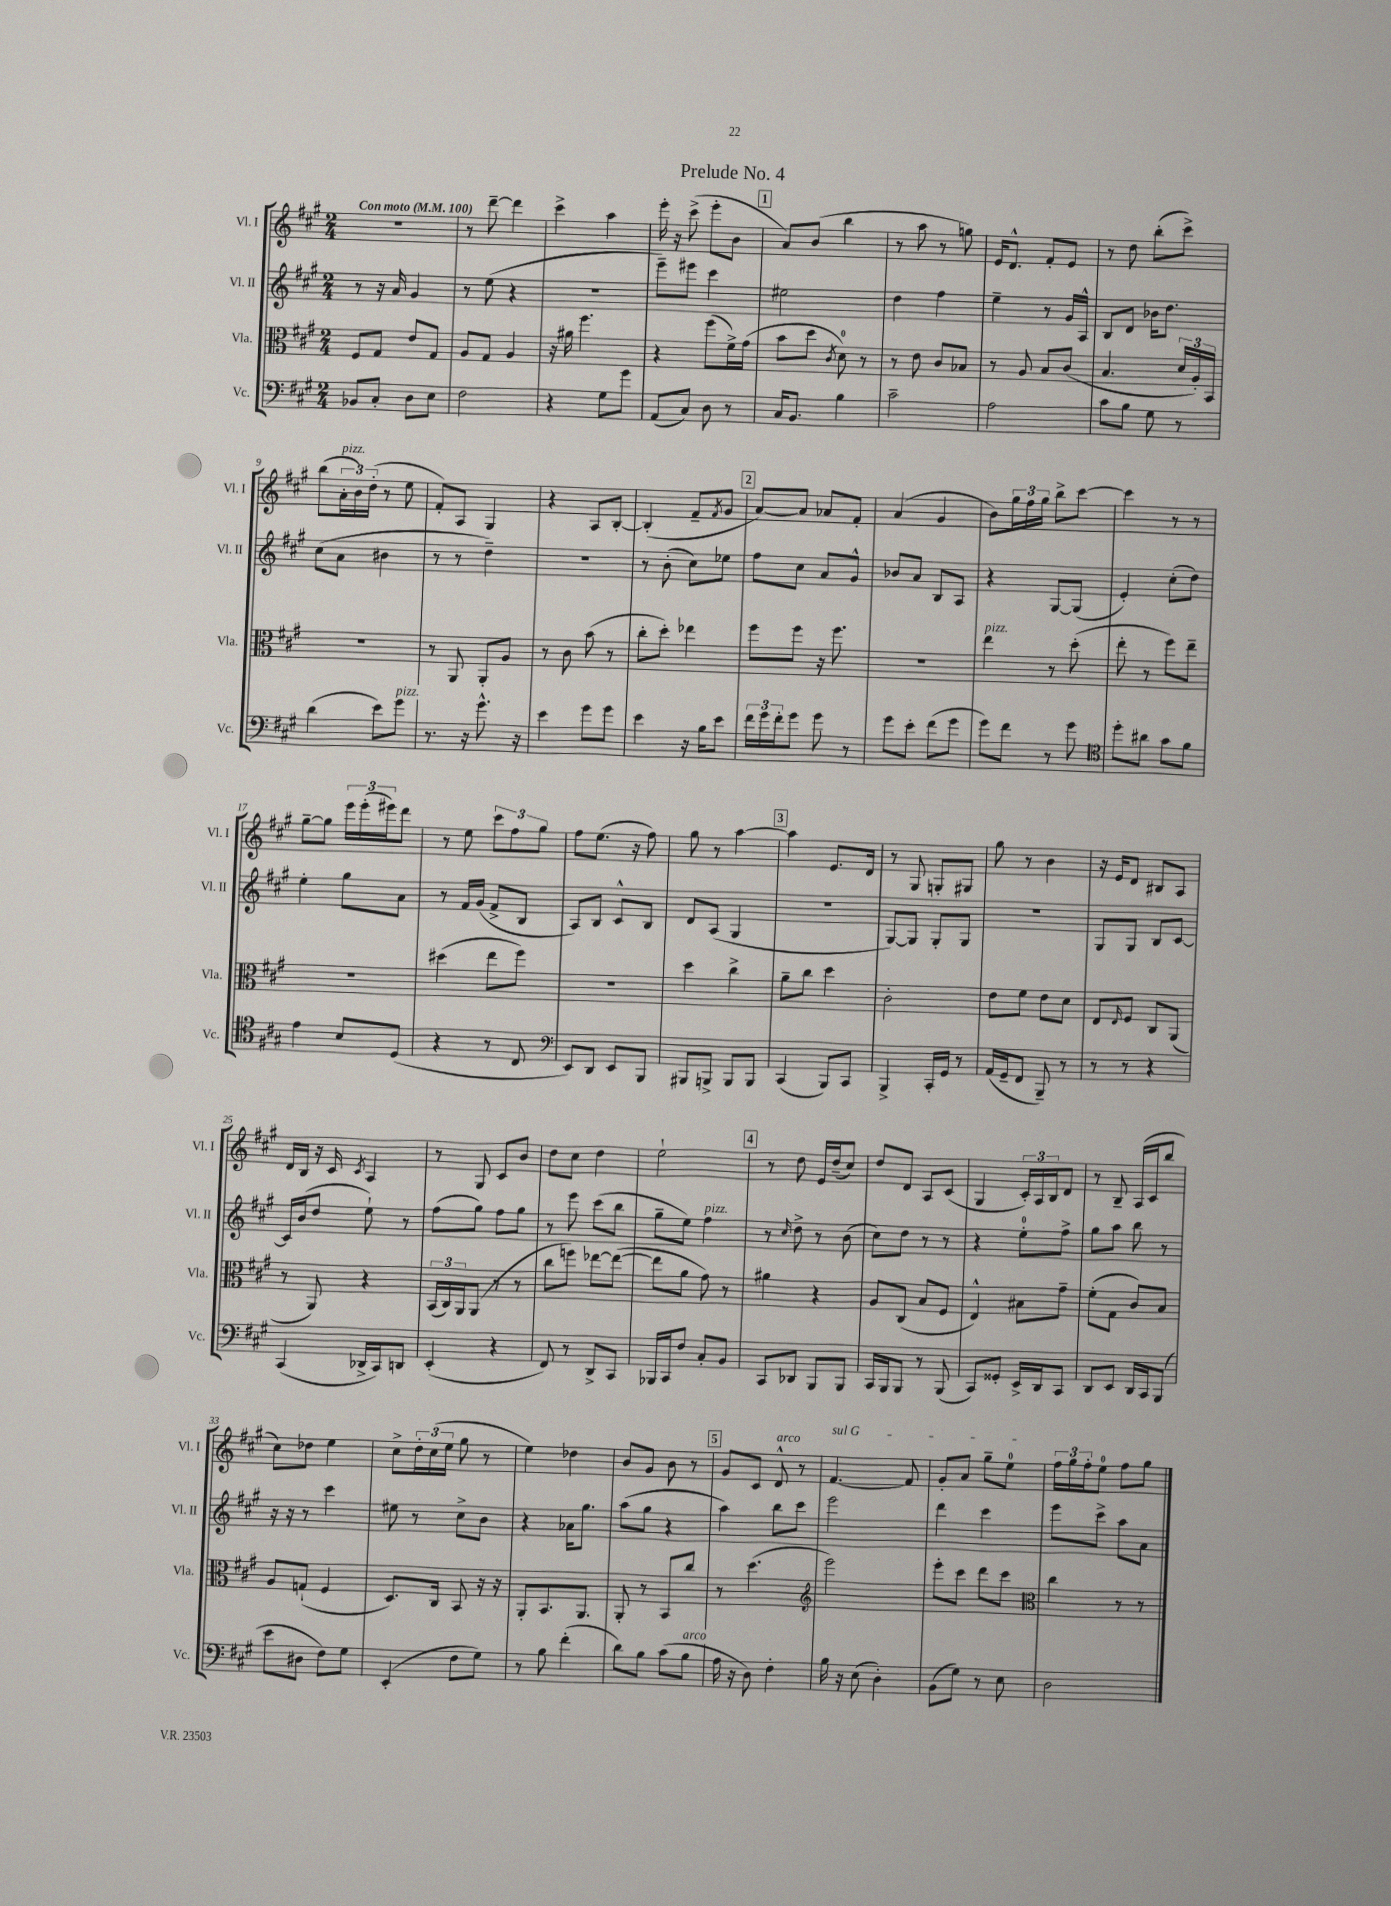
\header { title = "Prelude No. 4" }
<<
\new StaffGroup <<
\new Staff = "s0" \with { instrumentName = "Vl. I" shortInstrumentName = "Vl. I" } {
    \clef treble \key a \major \numericTimeSignature \time 2/4 \tempo "Con moto" 4 = 100
    r2 |
    r8 d'''8~-- d'''4 |
    cis'''4-> a''4 |
    e'''16-. r16 cis'''8->( e'''8-. b'8 |
    \mark \markup { \box "1" } a'8) b'8( b''4 |
    r8 a''8 r8 g''8) |
    e'16 d'8.-^ fis'8-. e'8 |
    r8 d''8 b''8-.( cis'''8->) |
    b''8( \tuplet 3/2 { a'16-.^\markup { \italic "pizz." } b'16) d''16-.( } r8 e''8 |
    fis'8-.) a8 gis4 |
    r4 a8 b8~-. |
    b4-.( fis'8-- \acciaccatura { fis'8 } gis'8 |
    \mark \markup { \box "2" } a'8~) a'8 aes'8 fis'8-. |
    a'4( gis'4 |
    b'8) \tuplet 3/2 { gis''16 fis''16 gis''16 } b''8-> cis'''8~ |
    cis'''4 r8 r8 |
    gis''8~-- gis''8 \tuplet 3/2 { e'''16 e'''16-.( eis'''16) } d'''8 |
    r8 e''8 \tuplet 3/2 { cis'''8 fis''8 gis''8 } |
    fis''8 e''8.( r16 fis''8) |
    gis''8 r8 a''4~ |
    \mark \markup { \box "3" } a''4 e'8. d'16 |
    r8 gis8 g8-. gis8 |
    gis''8 r8 b'4 |
    r16 e'16 d'8 bis8 a8 |
    d'16 b16 r16 cis'16 \acciaccatura { cis'8 } a4 |
    r8 gis8 cis'8 b'8 |
    d''8 cis''8 d''4 |
    e''2-! |
    \mark \markup { \box "4" } r8 d''8 e'16 d''16--( cis''8) |
    d''8 d'8 a8 cis'8( |
    gis4 \tuplet 3/2 { cis'16-.) a16 b16 } d'8 |
    r8 b8-- a16( cis'16 b''8 |
    cis''8) des''8 e''4 |
    cis''8-> \tuplet 3/2 { d''16-. cis''16( e''16 } gis''8 r8 |
    e''4) des''4 |
    b'8 gis'8 b'8 r8 |
    \mark \markup { \box "5" } gis'8 cis'8 d'8-^^\markup { \italic "arco" } r8 |
    \once \override TextSpanner.bound-details.left.text = \markup { \italic "sul G" } fis'4.~\startTextSpan fis'8 |
    gis'8-. a'8 gis''8-- e''8-0\stopTextSpan |
    \tuplet 3/2 { fis''16 gis''16 fis''16-. } e''8-0 fis''8 gis''8 \bar "|." |
}
\new Staff = "s1" \with { instrumentName = "Vl. II" shortInstrumentName = "Vl. II" } {
    \clef treble \key a \major \numericTimeSignature \time 2/4
    r8 r16 a'16 gis'4 |
    r8 e''8( r4 |
    R2 |
    e'''8--) eis'''8 cis'''4 |
    \mark \markup { \box "1" } eis''2 |
    d''4 fis''4 |
    e''4-- r8 gis'16 a16-^ |
    b8 d'8 bes'16 d''8. |
    cis''8( a'8 bis'4 |
    r8 r8 d''4--) |
    r2 |
    r8 b'8-.( cis''8) ees''8 |
    \mark \markup { \box "2" } fis''8 cis''8 a'8 gis'8-^ |
    bes'8 a'8 b8 a8 |
    r4 gis8~ gis8( |
    e'4-.) cis''8-.( d''8) |
    e''4-. gis''8 a'8 |
    r8 fis'16 gis'16( fis'8-> b8 |
    a8) b8 cis'8-^ b8 |
    d'8 a8( gis4 |
    \mark \markup { \box "3" } R2 |
    gis8~) gis8 gis8-. gis8 |
    R2 |
    gis8 gis8 b8 cis'8~ |
    cis'16 b'16( d''8 e''8-!) r8 |
    fis''8( gis''8) fis''8 gis''8 |
    r8 e'''8 cis'''8( b''8 |
    gis''8-- e''8) fis''4^\markup { \italic "pizz." } |
    \mark \markup { \box "4" } r8 \grace { cis''16 } d''8-> r8 b'8( |
    cis''8) d''8 r8 r8 |
    r4 e''8-0-. fis''8-> |
    gis''8 a''8 b''8 r8 |
    r16 r16 r8 cis'''4 |
    eis''8 r8 cis''8-> b'8 |
    r4 aes'16 gis''8. |
    a''8( gis''8 r4 |
    \mark \markup { \box "5" } a''4) b''8 cis'''8 |
    e'''2 |
    d'''4 cis'''4 |
    e'''8 cis'''8-> a''8 a'8 \bar "|." |
}
\new Staff = "s2" \with { instrumentName = "Vla." shortInstrumentName = "Vla." } {
    \clef alto \key a \major \numericTimeSignature \time 2/4
    fis8 gis8 e'8 gis8 |
    a8 gis8 a4 |
    r16 ais'16 fis''4. |
    r4 fis''8( fis'16->) gis'16( |
    \mark \markup { \box "1" } b'8 d''8 \acciaccatura { cis'8 } d'8-0) r8 |
    r8 e'8 cis'8 bes8 |
    r8 a8 b8 cis'8( |
    b4. \tuplet 3/2 { d'16 a16-.) b,16 } |
    R2 |
    r8 a,8 a,8-. a8 |
    r8 cis'8 b'8( r8 |
    cis''8-. d''8-.) ees''4 |
    \mark \markup { \box "2" } fis''8 fis''8 r16 fis''8. |
    R2 |
    e''4^\markup { \italic "pizz." } r8 d''8-.( |
    e''8-. r8 fis''8) e''8-- |
    R2 |
    dis''4( e''8 fis''8) |
    r2 |
    d''4 cis''4-> |
    \mark \markup { \box "3" } a'8-- cis''8 d''4 |
    cis'2-. |
    e'8 fis'8 e'8 d'8 |
    e8 \grace { e16 } fis8 cis8 a,8( |
    r8 a,8) r4 |
    \tuplet 3/2 { b,16( cis16) a,16 } a,8( r8 r8 |
    cis''8 f''8) ees''8~ ees''8~( |
    ees''8 a'8 gis'8) r8 |
    \mark \markup { \box "4" } ais'4 r4 |
    a8 cis8( b8 fis8 |
    e4-^) bis8 gis'8-- |
    fis'8-.( gis8 cis'8) b8 |
    a8 g8-!( fis4 |
    d8.) cis16 b,8 r16 r16 |
    a,8-. b,8. a,8. |
    a,8-. r8 b,8 cis''8 |
    \mark \markup { \box "5" } r8 d''4.( |
    \clef treble e'''2) |
    e'''8-. cis'''8 d'''8 cis'''8 |
    \clef alto cis''4 r8 r8 \bar "|." |
}
\new Staff = "s3" \with { instrumentName = "Vc." shortInstrumentName = "Vc." } {
    \clef bass \key a \major \numericTimeSignature \time 2/4
    bes,8 cis8-. d8 e8 |
    fis2 |
    r4 gis8 gis'8 |
    a,8( cis8) d8 r8 |
    \mark \markup { \box "1" } cis16 b,8. b4 |
    cis'2-- |
    a2 |
    cis'8 b8 gis8 r8 |
    d'4( e'8) gis'8^\markup { \italic "pizz." } |
    r8. r16 gis'8.-^ r16 |
    e'4 gis'8 gis'8 |
    e'4 r16 b16 e'8 |
    \mark \markup { \box "2" } \tuplet 3/2 { fis'16 gis'16 fis'16-. } gis'8 gis'8 r8 |
    gis'8 e'8-. fis'8( gis'8 |
    gis'8) fis'8 r8 gis'8 |
    \clef tenor d''8-. ais'8 gis'8 fis'8 |
    e'4 b8 d8( |
    r4 r8 cis8 |
    \clef bass e,8) d,8 e,8 b,,8 |
    bis,,8 b,,8-> b,,8 b,,8 |
    \mark \markup { \box "3" } cis,4( b,,8) cis,8 |
    b,,4-> cis,16-. gis,16 r8 |
    a,16( gis,16-- fis,8 b,,8--) r8 |
    r8 r8 r4 |
    cis,4( des,16-> cis,16) d,8 |
    e,4-.( r4 |
    fis,8) r8 d,8-> cis,8 |
    bes,,16 cis,16 fis8 cis8-. b,8 |
    \mark \markup { \box "4" } cis,8 des,8 b,,8 b,,8 |
    cis,16 b,,16 b,,8 r8 b,,8( |
    cis,8) gisis,8-. e,16-> d,16 cis,8 |
    d,8 e,8 d,16 cis,16 b,,8( |
    e'8 dis8 fis8) gis8 |
    e,4-.( fis8 gis8) |
    r8 b8 fis'4-.( |
    d'8) b8 cis'8( b8^\markup { \italic "arco" } |
    \mark \markup { \box "5" } a16 r16 d8) fis4-. |
    b16 r16 e8( d4-.) |
    b,8( gis8) r8 e8 |
    d2 \bar "|." |
}
>>
>>
